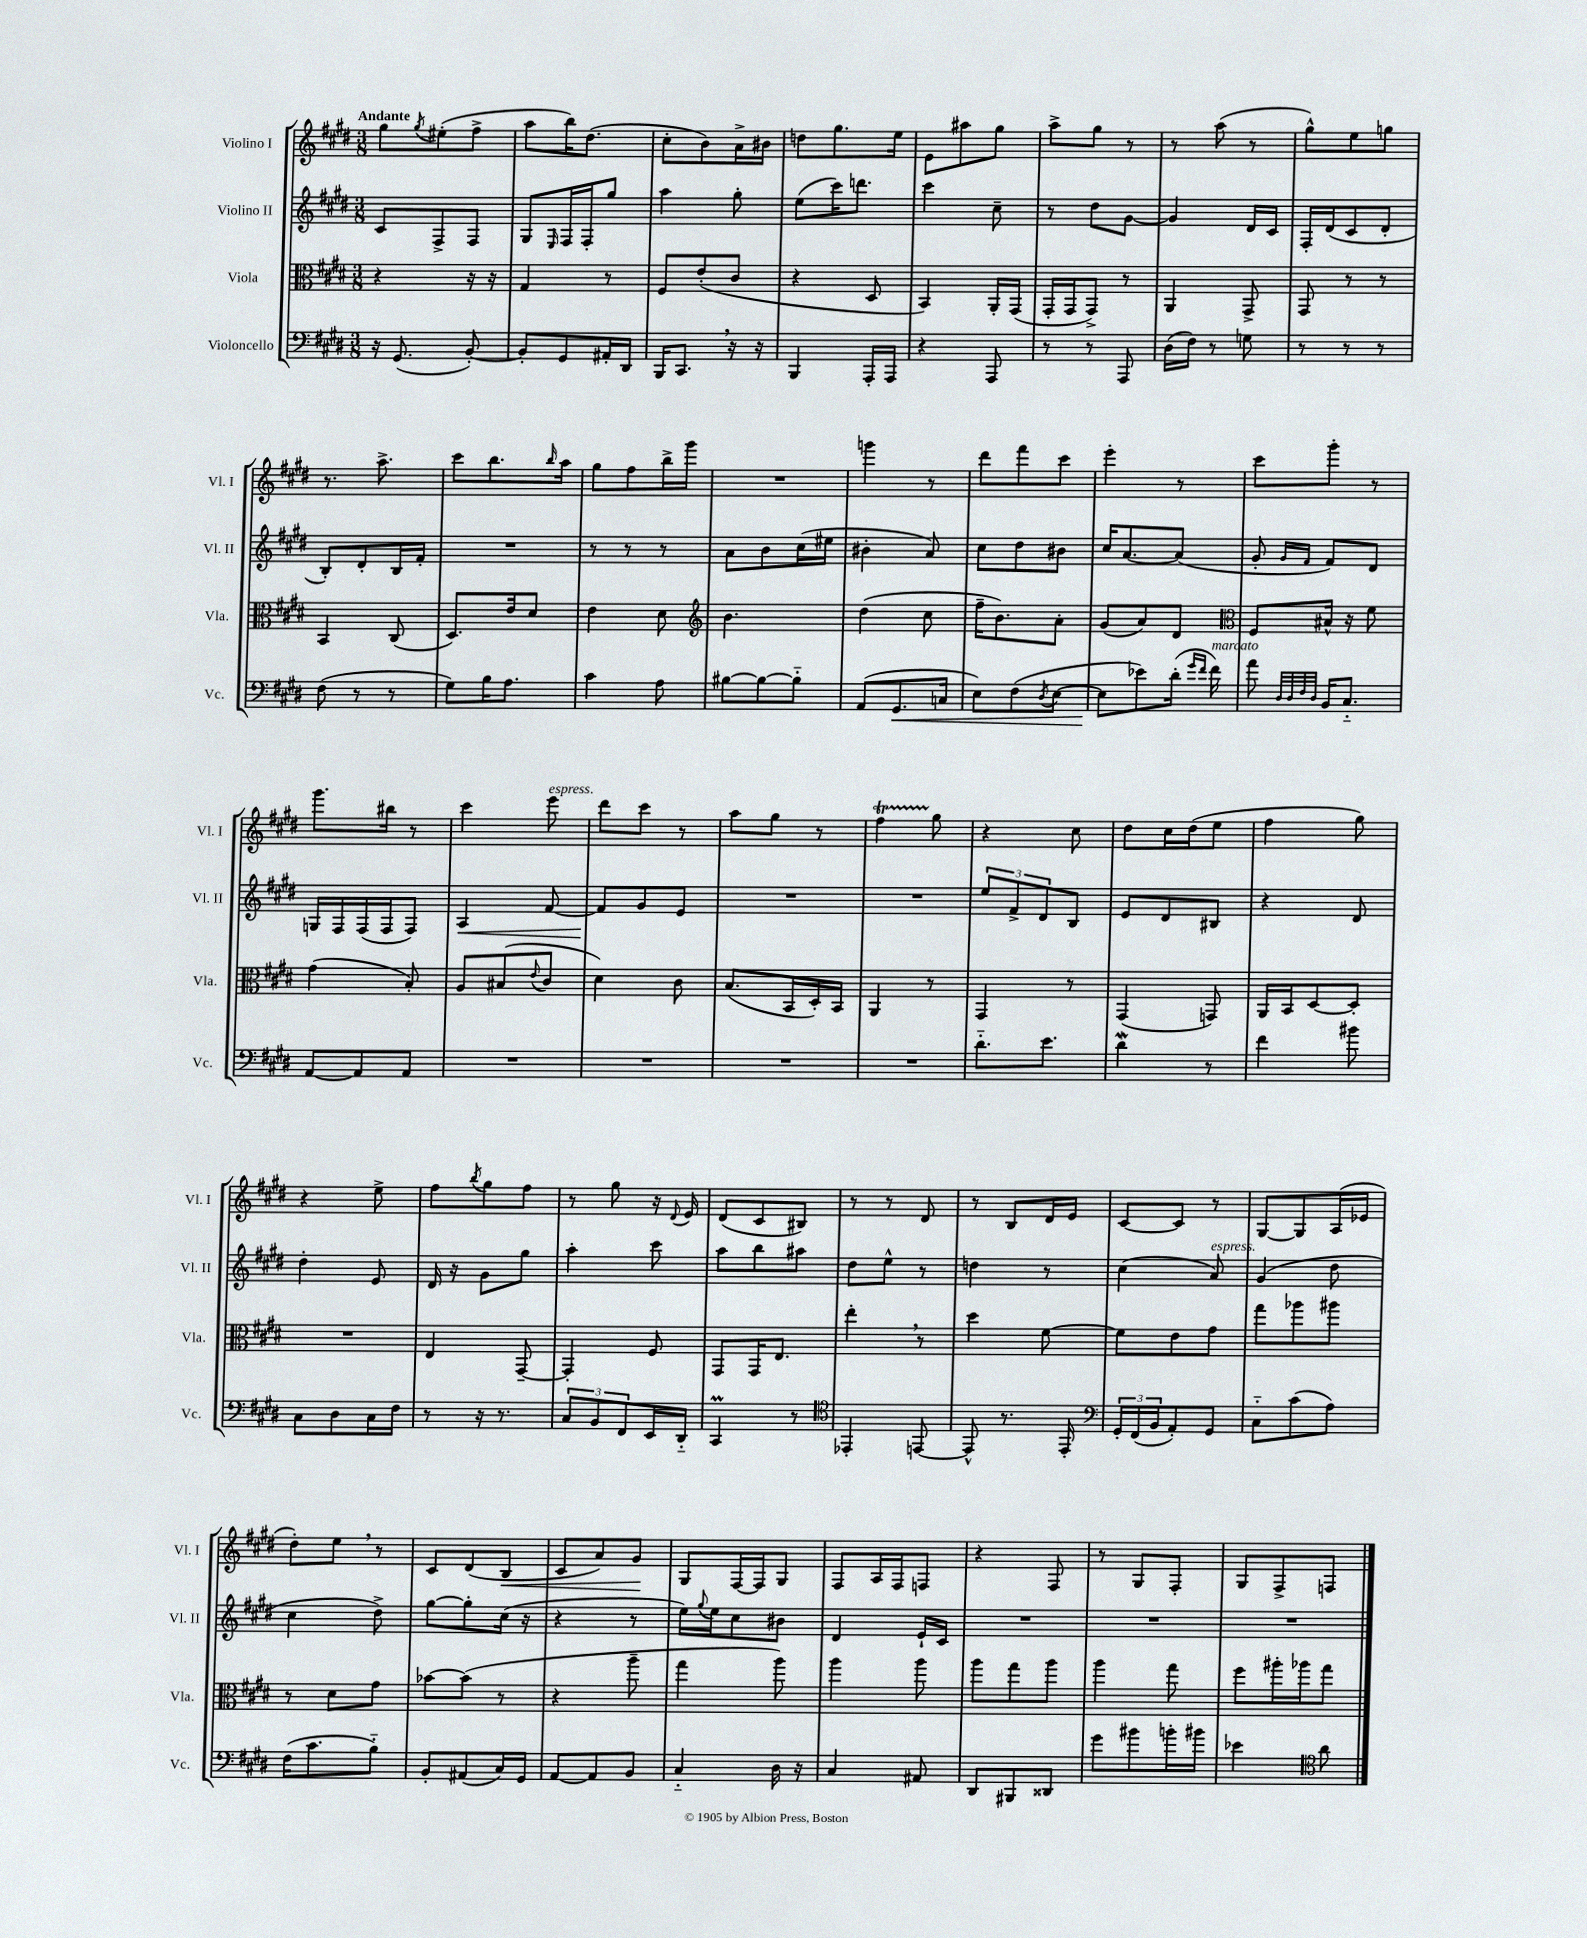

**kern	**kern	**kern	**kern
*staff4	*staff3	*staff2	*staff1
*clefF4	*clefC3	*clefG2	*clefG2
*k[f#c#g#d#]	*k[f#c#g#d#]	*k[f#c#g#d#]	*k[f#c#g#d#]
*M3/8	*M3/8	*M3/8	*M3/8
16r	4r	8c#/L	8gg#\L
(8.GG#/	.	.	.
.	.	.	8qgg#/
.	.	8F#^/	(8ee#'\
[8BB'/)	16r	8F#/J	8ff#^\J
.	16r	.	.
=	=	=	=
8BB'/]L	4G#/	8G#/L	8aa\L
.	.	16qqE/	.
8GG#/	.	16F#/L	16bb\K)
.	.	16F#'/J	(8.dd#\J
16AA#'/L	8r	8gg#/J	.
16DD#/JJ	.	.	.
=	=	=	=
16BBB/LK	8F#/L	4aa\	8cc#'\L
8.CC#/J	.	.	.
.	(8e'/	.	8b\)
16r	8c#/J	8gg#'\	16a^\L
16r	.	.	16b#\JJ
=	=	=	=
4BBB/	4r	(8ee\L	8dd\L
.	.	16ccc#\K)	8.gg#\
.	.	8.ddd\J	.
16AAA'/LL	8D#/	.	.
16AAA/JJ	.	.	16ee\Jk
=	=	=	=
4r	4BB/)	4ccc#\	8e\L
.	.	.	8aa#\
8AAA/	16AA'/LL	8cc#~\	8gg#\J
.	(16GG#/JJ	.	.
=	=	=	=
8r	16GG#'/LL	8r	8aa^\L
.	16GG#/J	.	.
8r	8GG#^/J)	8dd#\L	8gg#\J
8AAA/	8r	[8g#\J	8r
=	=	=	=
(16D#\LL	4AA/	4g#/]	8r
16F#\JJ)	.	.	.
8r	.	.	(8aa\
8G\	8GG#^/	16d#/LL	8r
.	.	16c#/JJ	.
=	=	=	=
8r	8GG#/	16F#'/LL	8gg#^^\L)
.	.	(16d#/J	.
8r	8r	8c#/	8ee\
8r	8r	8d#'/J	8gg\J
=	=	=	=
(8F#\	4BB/	8B'/L)	8.r
8r	.	8d#'/	.
.	.	.	8.aa^\
8r	(8C#/	16B/L	.
.	.	16f#'/JJ	.
=	=	=	=
8G#\L)	8.D#/L)	4.r	8ccc#\L
16B\K	.	.	8.bb\
8.A\J	16e/k	.	.
.	8d#/J	.	.
.	.	.	16qqbb/
.	.	.	16aa\Jk
=	=	=	=
4c#\	4e\	8r	8gg#\L
.	.	8r	8ff#\
8A\	8d#\	8r	16bb^\L
.	.	.	16ggg#\JJ
=	=	=	=
*	*clefG2	*	*
[8B#\L	4.b\	8a\L	4.r
8B#\_	.	8b\	.
8B#'~\]J	.	(16cc#\L	.
.	.	16ee#\JJ	.
=	=	=	=
(8AA/L	(4dd#\	4b#'\	4ggg\
8.GG#/	.	.	.
.	8cc#\	8a/)	8r
16C/Jk	.	.	.
=	=	=	=
8E\L)	16ff#~\LK	8cc#\L	8ddd#\L
.	8.b\)	.	.
(8F#\	.	8dd#\	8fff#\
8qD#/	.	.	.
[8E\J	8a'\J	8b#\J	8ccc#\J
=	=	=	=
8E\]L	(8g#/L	16cc#/LK	4eee'\
.	.	[8.a/	.
8e-\)	8a/)	.	.
(16d#'\Jk	8d#/J	(8a/]J	8r
16qqg#/LL	.	.	.
16qqf#/JJ	.	.	.
16f#\)	.	.	.
=	=	=	=
*	*clefC3	*	*
8a\	8F#/L	8g#'/	8ccc#\L
32qqD#/LLL	.	.	.
32qqD#/	.	.	.
32qqF#/	.	16qqg#/LL	.
32qqD#/JJJ	.	16qqf#/JJ	.
16BB/LK	16B#^^/Jk	8f#/L)	8ggg#'\J
8.C#'~/J	16r	.	.
.	8f#\	8d#/J	8r
=	=	=	=
[8AA/L	(4g#\	16G/LL	8.ggg#\L
.	.	16F#/	.
8AA/]	.	(16F#/	.
.	.	16F#/J	16bb#\Jk
8AA/J	8B'/)	8F#/J)	8r
=	=	=	=
4.r	8A/L	4A/	4ccc#\
.	(8B#/	.	.
.	8qqe/	.	.
.	8c#/J	[8f#/	8eee\
=	=	=	=
4.r	4d#\)	8f#/]L	8ddd#\L
.	.	8g#/	8ccc#\J
.	8c#\	8e/J	8r
=	=	=	=
4.r	(8.B/L	4.r	8aa\L
.	.	.	8gg#\J
.	16BB/L	.	.
.	16D#'/)	.	8r
.	16BB/JJ	.	.
=	=	=	=
4.r	4AA/	4.r	4ff#\
.	8r	.	8gg#\
=	=	=	=
8.d#'~\L	4GG#/	12ee/L	4r
.	.	12f#^/	.
.	.	12d#/	.
8.e\J	.	.	.
.	8r	8B/J	8cc#\
=	=	=	=
4d#\	(4GG#/	8e/L	8dd#\L
.	.	8d#/	16cc#\L
.	.	.	(16dd#\J
8r	8GG/)	8B#/J	8ee\J
=	=	=	=
4f#\	16AA/LL	4r	4ff#\
.	16BB/J	.	.
.	[8D#/	.	.
8b#\	8D#'/]J	8d#/	8gg#\)
=	=	=	=
8C#\L	4.r	4dd#'\	4r
8D#\	.	.	.
16C#\L	.	8e/	8ee^\
16F#\JJ	.	.	.
=	=	=	=
8r	4E/	16d#/	8ff#\L
.	.	16r	.
.	.	.	8qbb/
16r	.	8g#\L	8gg#\
8.r	.	.	.
.	[8GG#~/	8gg#\J	8ff#\J
=	=	=	=
12C#/L	4GG#'/]	4aa'\	8r
12BB/	.	.	.
.	.	.	8gg#\
12FF#/	.	.	.
16EE/L	8F#/	8ccc#\	16r
.	.	.	8qqd#/
16DD#'~/JJ	.	.	16e/
=	=	=	=
4CC#/	8GG#/L	8aa\L	(8d#/L
.	16GG#/K	8bb\	8c#/
.	8.E/J	.	.
8r	.	8aa#\J	8B#/J)
=	=	=	=
*clefC4	*	*	*
4EE-'/	4ee'\	8dd#\L	8r
.	.	8ee^^\J	8r
[8EE/	8r	8r	8d#/
=	=	=	=
8EE^^/]	4dd#\	4dd\	8r
8.r	.	.	8B/L
.	[8f#\	8r	16d#/L
16EE'/	.	.	16e/JJ
=	=	=	=
*clefF4	*	*	*
24GG#'/LL	8f#\]L	(4cc#\	[8c#/L
(24FF#/	.	.	.
24BB/J	.	.	.
8AA'/)	8e\	.	8c#/]J
8GG#/J	8g#\J	8a/)	8r
=	=	=	=
8C#'~\L	8gg#\L	(4g#/	[8G#/L
(8c#\	8aa-\	.	8G#/]
8A\J)	8aa#\J	8dd#\	(16A/L
.	.	.	16e-/JJ
=	=	=	=
(16F#\LK	8r	4cc#\	8dd#'\L)
8.c#\	.	.	.
.	8d#\L	.	8ee\J
8B'~\J)	8g#\J	8dd#^\)	8r
=	=	=	=
8BB'/L	[8b-\L	[8gg#\L	8c#/L
(8AA#/	(8b-\]J	8gg#'\]	(8d#/
16C#/L)	8r	(16cc#\Jk	8B/J
16GG#/JJ	.	16r	.
=	=	=	=
[8AA/L	4r	4r	8c#/L
8AA/]	.	.	8a/)
8BB/J	8aa~\	8r	8g#/J
=	=	=	=
4C#'~/	4gg#\	16ee\LL)	8G#/L
.	.	8qqgg#/	.
.	.	16ee\J	.
.	.	8cc#\	[16F#/L
.	.	.	16F#/]J
16D#\	8aa\)	8b#\J	8G#/J
16r	.	.	.
=	=	=	=
4C#/	4aa\	4d#/	8F#/L
.	.	.	16A/L
.	.	.	16F#/J
8AA#/	8aa\	16e`/LL	8F/J
.	.	16c#/JJ	.
=	=	=	=
8DD#/L	8aa\L	4.r	4r
8BBB#/	8gg#\	.	.
8DD##/J	8aa\J	.	8F#/
=	=	=	=
8g#\L	4aa\	4.r	8r
8b#\	.	.	8G#/L
16b'\L	8gg#\	.	8F#'/J
16b#\JJ	.	.	.
=	=	=	=
4e-\	8ff#\L	4.r	8G#/L
.	16aa#'\L	.	8F#^/
.	16aa-\J	.	.
*clefC4	*	*	*
8a\	8gg#\J	.	8F/J
==	==	==	==
*-	*-	*-	*-
